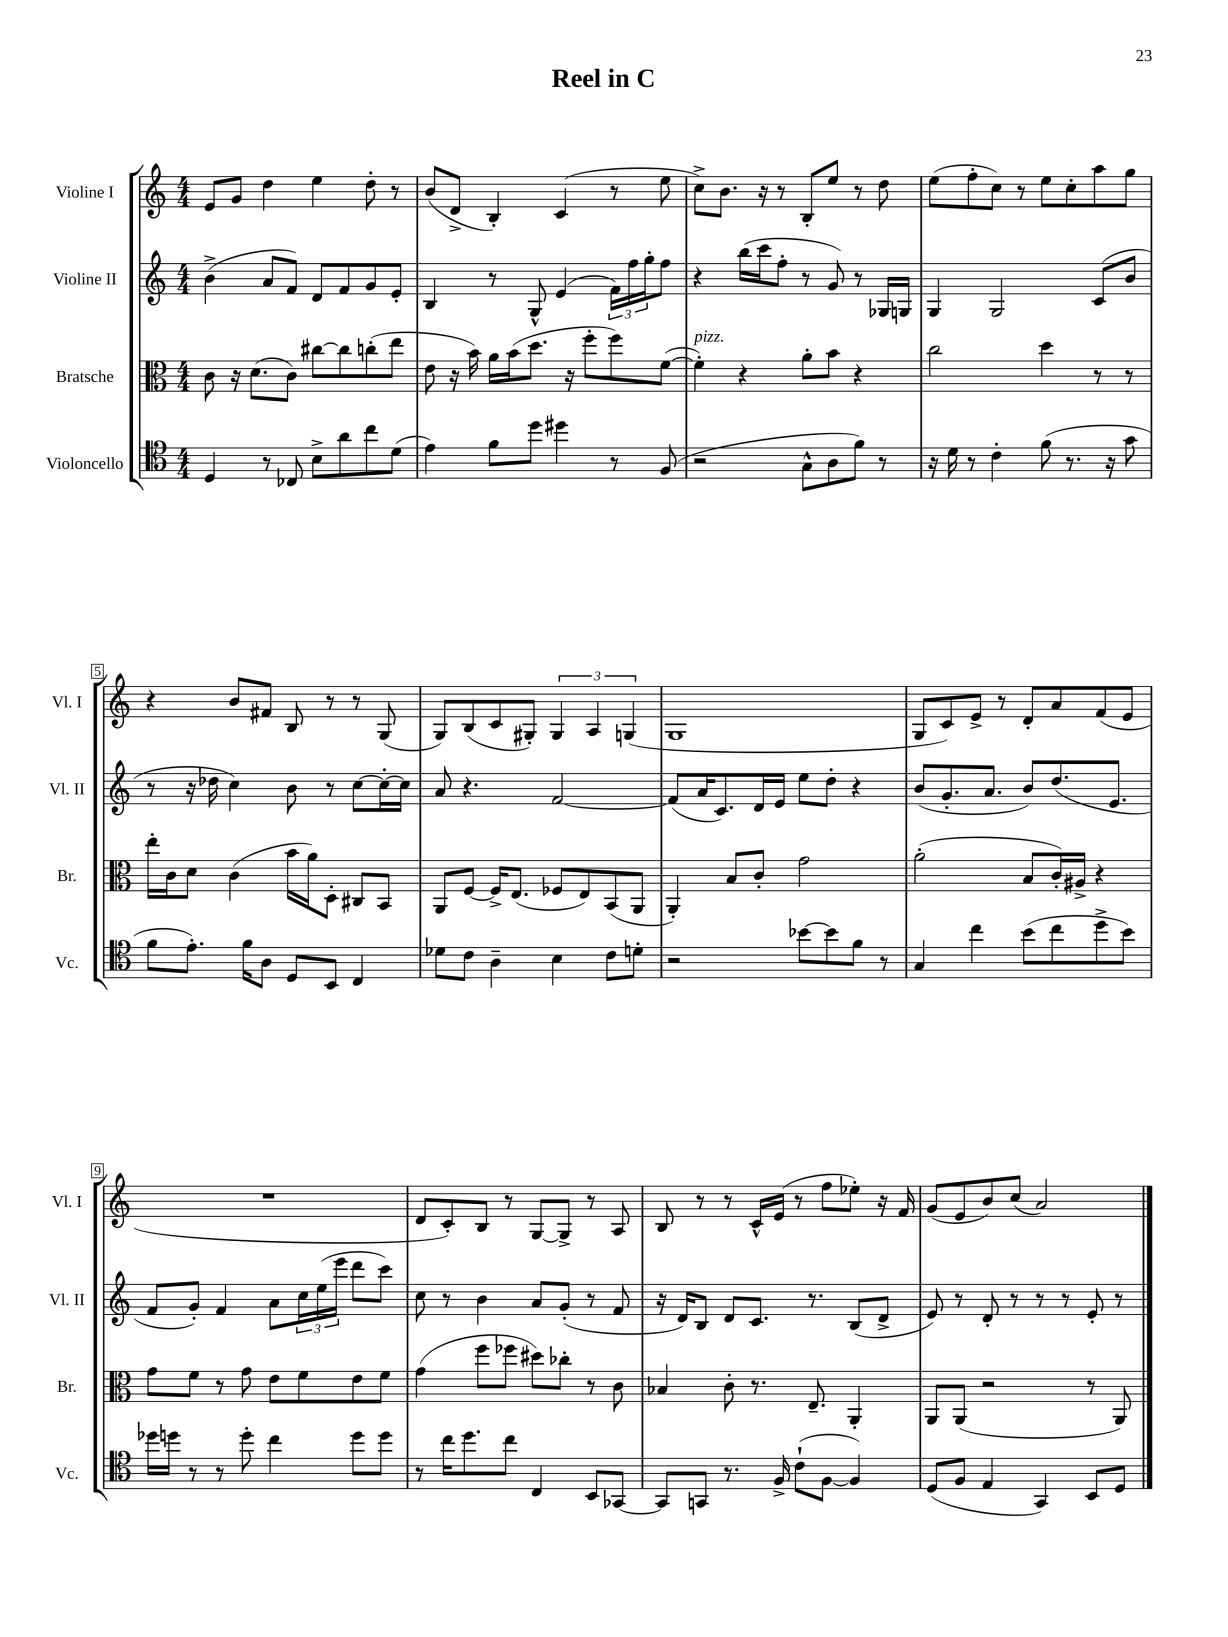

**kern	**kern	**kern	**kern
*staff4	*staff3	*staff2	*staff1
*clefC4	*clefC3	*clefG2	*clefG2
*k[]	*k[]	*k[]	*k[]
*M4/4	*M4/4	*M4/4	*M4/4
4D/	8c\	(4b^\	8e/L
.	16r	.	8g/J
.	(8.d\L	.	.
8r	.	8a/L	4dd\
8C-/	8c\J)	8f/J)	.
8B^\L	[8cc#\L	8d/L	4ee\
8a\	8cc#\]	8f/	.
8cc\	(8cc'\	8g/	8dd'\
(8d\J	8ee\J	8e'/J	8r
=	=	=	=
4e\)	8e\	4B/	(8b/L
.	16r	.	8d^/J
.	16b\)	.	.
8f\L	16a\LL	8r	4B'/)
.	(16b\J	.	.
8dd\J	8.dd\J	8G^^/	.
4dd#\	.	(4e/	(4c/
.	16r	.	.
.	8ff'\L	.	.
8r	8ff\)	24f\LL)	8r
.	.	24ff\	.
.	.	24gg'\J	.
(8F/	([8f\J	8ff\J	8ee\
=	=	=	=
2r	4f'\])	4r	8cc^\L)
.	.	.	8.b\J
.	4r	(16bb\LL	.
.	.	16ccc\J	16r
.	.	8ff'\J	8r
8G^^\L	8a'\L	8r	8B'/L
8A\	8b\J	8g/)	8ee/J
8f\J)	4r	8r	8r
8r	.	16G-/LL	8dd\
.	.	16G/JJ	.
=	=	=	=
16r	2cc\	4G/	(8ee\L
16d\	.	.	.
8r	.	.	8ff'\
4c'\	.	2G/	8cc\J)
.	.	.	8r
(8f\	4dd\	.	8ee\L
8.r	.	.	8cc'\
.	8r	(8c/L	8aa\
16r	.	.	.
8g\	8r	8b/J	8gg\J
=	=	=	=
8f\L	16ee'\LL	8r	4r
.	16c\J	.	.
8.e'\J)	8d\J	16r	.
.	.	16dd-\	.
.	(4c\	4cc\)	8b/L
16f\LK	.	.	.
8A\J	.	.	8f#/J
8D/L	16b\LL	8b\	8B/
.	16a\J)	.	.
8BB/J	8D'\J	8r	8r
4C/	8C#/L	[8cc\L	8r
.	8BB/J	16cc'\_L	(8G/
.	.	16cc\]JJ	.
=	=	=	=
8d-\L	8AA/L	8a/	8G/L)
8c\J	[8F/J	4.r	(8B/
4A~\	16F^/]LK	.	8c/
.	(8.E/J	.	.
.	.	.	8G#'/J)
4B\	8F-/L	[2f/	6G#/
.	8E/)	.	.
.	.	.	6A/
8c\L	(8BB/	.	.
.	.	.	(6G/
8d'\J	8AA/J	.	.
=	=	=	=
2r	4AA'/)	(8f/]L	1G
.	.	16a/K	.
.	.	8.c/)	.
.	8B/L	.	.
.	8c'/J	16d/L	.
.	.	16e/JJ	.
[8b-\L	2g\	8ee\L	.
8b-\]	.	8dd'\J	.
8f\J	.	4r	.
8r	.	.	.
=	=	=	=
4G/	(2a'\	(8b/L	8G/L
.	.	8.g'/	8c/)
4cc\	.	.	8e^/J
.	.	8.a/J	.
.	.	.	8r
(8b\L	8B/L	8b/L)	8d'/L
8cc\	16c'/L)	(8.dd/	8a/
.	16A#^/JJ	.	.
8dd^\	4r	.	(8f/
.	.	8.e/J	.
8b\J)	.	.	8e/J
=	=	=	=
16dd-\LL	8g\L	8f/L	1r
16dd\JJ	.	.	.
8r	8f\J	8g'/J)	.
8r	8r	4f/	.
8dd'\	8g\	.	.
4cc\	8e\L	8a\L	.
.	8f\	24cc\L	.
.	.	(24ee\	.
.	.	24eee\JJ	.
8dd\L	8e\	8ddd\L	.
8dd\J	8f\J	8ccc\J)	.
=	=	=	=
8r	(4g\	8cc\	8d/L
16cc\LK	.	8r	8c'/)
8.dd\	.	.	.
.	8ff\L	4b\	8B/J
8cc\J	8ff-\J	.	8r
4C/	8dd#\L)	8a/L	[8G/L
.	8cc-'\J	(8g'/J	8G^/]J
8BB/L	8r	8r	8r
[8GG-/J	8c\	8f/	8A/
=	=	=	=
8GG-/]L	4B-/	16r	8B/
.	.	16d/LK)	.
8GG/J	.	8B/J	8r
8.r	8c'\	8d/L	8r
.	8.r	8.c/J	16c^^/LL
16F^/	.	.	(16e/JJ
(8c`\L	.	.	8r
.	8.E~/	8.r	.
[8F\J	.	.	8ff\L
4F/])	4AA'/	(8B/L	8ee-'\J)
.	.	8d^/J	16r
.	.	.	16f/
=	=	=	=
(8D/L	8AA/L	8e/)	(8g/L
8F/J	(8AA/J	8r	8e/
4E/	2r	8d'/	8b/)
.	.	8r	(8cc/J
4GG/)	.	8r	2a/)
.	.	8r	.
8BB/L	8r	8e'/	.
8D/J	8AA/)	8r	.
==	==	==	==
*-	*-	*-	*-
